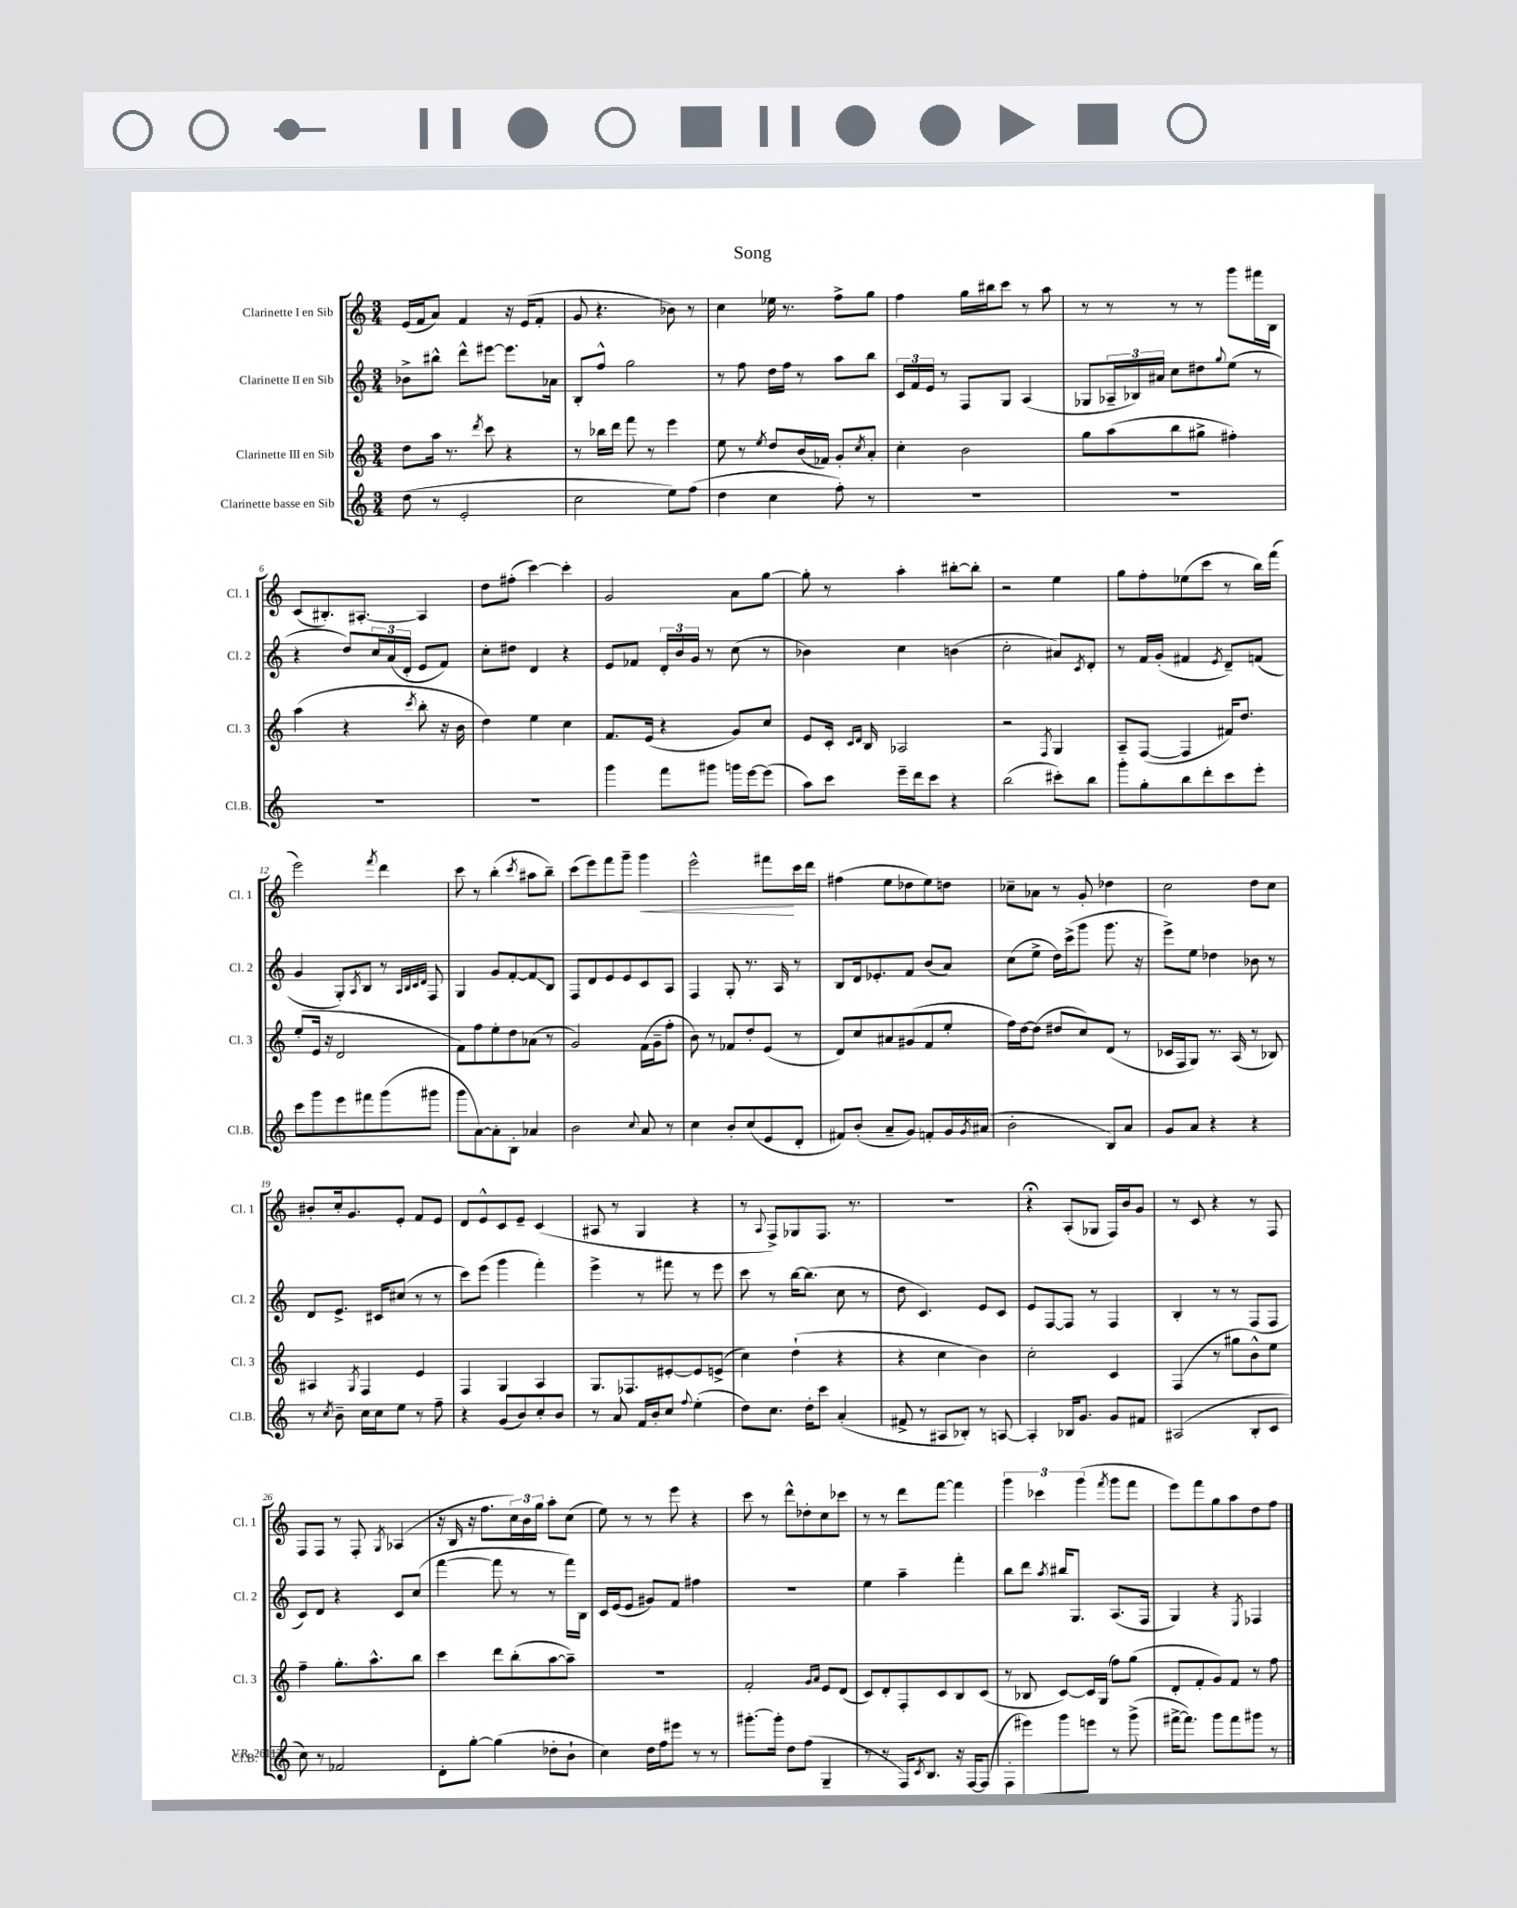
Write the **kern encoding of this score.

**kern	**kern	**kern	**kern
*staff4	*staff3	*staff2	*staff1
*clefG2	*clefG2	*clefG2	*clefG2
*k[]	*k[]	*k[]	*k[]
*M3/4	*M3/4	*M3/4	*M3/4
(8dd	8dd	8b-^	(16e
.	.	.	16f
8r	16aa	8bb#^^	8a)
.	8.r	.	.
2e'	.	8ddd^^	4f
.	8qddd	.	.
.	8ccc	[8eee#	.
.	4r	8.eee#]	16r
.	.	.	(16e
.	.	.	8f'
.	.	16a-	.
=	=	=	=
2cc	8r	8B'	8g
.	16bb-	8ff^^	4.r
.	16ddd	.	.
.	8fff	2gg	.
.	8r	.	.
8ee)	4eee	.	8b-)
(8ff	.	.	8r
=	=	=	=
4dd	8ee	8r	4cc
.	8r	8ff	.
.	8qee	.	.
4cc	8dd	16dd	16ee-
.	.	16ff	8.r
.	(16b	8r	.
.	16f-)	.	.
8ff')	8g'	8aa	8ff^
.	8qcc	.	.
8r	8a'	8bb	8gg
=	=	=	=
2.r	4cc'	24c	4ff
.	.	24f	.
.	.	24e	.
.	.	8r	.
.	2b	8F	16gg
.	.	.	16bb#
.	.	8G	8ccc
.	.	(4A	8r
.	.	.	8aa
=	=	=	=
2.r	8gg	8G-	8r
.	(8aa	24A-~	8r
.	.	24B-)	.
.	.	24a#	.
.	8bb	8cc	8r
.	8gg#^	8dd#	8r
.	.	8qqgg	.
.	4ff#')	(8ee	8ggg
.	.	8r	16fff#
.	.	.	16B
=	=	=	=
2.r	(4aa	4r	(8c
.	.	.	8.B#')
.	4r	8dd)	.
.	.	.	[8.A#'
.	.	24cc	.
.	.	(24a	.
.	.	24d'	.
.	8qccc	.	.
.	8bb'	8e	4A#]
.	16r	8f)	.
.	16b	.	.
=	=	=	=
2.r	4dd)	8cc'	8dd
.	.	8dd#	(8ff#'
.	4ee	4d	[4ccc)
.	4cc	4r	4ccc']
=	=	=	=
4ggg	8.f	8e	2g
.	.	8f-	.
.	(16e	.	.
8fff	4r	24d'	.
.	.	24b	.
.	.	24g	.
8ggg#	.	8r	.
16ggg	8g)	(8cc	8a
[16eee	.	.	.
(8eee]	8cc	8r	[8gg
=	=	=	=
8aa)	8e	4b-)	8gg']
8ccc	16c'	.	8r
.	16qqc	.	.
.	16qqd	.	.
.	16B	.	.
16eee~	2A-	4cc	4aa'
16ddd	.	.	.
8ccc	.	.	.
4r	.	(4b	[8bb#'
.	.	.	8bb#']
=	=	=	=
(2bb	2r	2cc'	2r
.	8qF	.	.
8ccc#')	4G	8a#)	4ee
.	.	8qc	.
8bb	.	8d'	.
=	=	=	=
8ggg'	8A~	8r	8gg
8gg'	([8F	16f	8ff'
.	.	(16g'	.
8bb	4F]	4f#	(8ee-
8ddd'	.	.	8ccc
.	.	8qe	.
8ccc	16f#)	8d~)	8r
.	8.dd	.	.
8eee'	.	(8f	16bb)
.	.	.	(16fff
=	=	=	=
8ccc	(8ee'	4g	2eee)
8ggg	16e	.	.
.	16r	.	.
8eee	2d	8G')	.
.	.	8qA	.
8fff#	.	8B	.
.	.	.	8qfff
(8ggg	.	8r	4ddd
.	.	32qqA	.
.	.	32qqB	.
.	.	32qqc	.
.	.	32qqd	.
8ggg#	.	8F	.
=	=	=	=
8ggg	8f)	4G	8ccc
[8a)	8ff	.	8r
8a']	8ee'	8g	(4bb'
8B'	8dd	[8f'	.
.	.	.	8qccc
4a-	(8a-	8f]	8aa#
.	8r	8B	8bb~)
=	=	=	=
2b	2g)	8F	(8ccc
.	.	8d	8eee)
.	.	8e	8fff
.	.	8e	8ggg~
8qqcc	.	.	.
8a	(16f	8c	4ggg
.	16g~	.	.
8r	8ff'	8A	.
=	=	=	=
4cc	8b)	4F	2eee^^
.	8r	.	.
8b'	8f-	8G'	.
(8cc	8dd'	8.r	.
8e	(8e	.	8fff#
.	.	16A	.
8d'	8r	8r	16ccc
.	.	.	16ddd
=	=	=	=
8f#)	8d)	8B	(4ff#
(8b'	8cc	16d	.
.	.	8.e-'	.
8a~	8a#	.	8ee
8g)	(8g#	8f	8dd-
8f'	8f	(8b	8ee)
16g	8ee'	8a)	8dd
8qg	.	.	.
(16a#	.	.	.
=	=	=	=
2b'	16ff)	(8cc	8cc-~
.	[16dd	.	.
.	(8dd]	8ee^	8a-
.	8dd#	16dd)	8r
.	.	(16ccc^	.
.	8cc)	8ggg	8g'
8B)	(8d	8.ggg	4dd-
8a	8r	.	.
.	.	16r	.
=	=	=	=
8g	16c-	8eee^)	2cc
.	16F	.	.
8a	8G)	8ee	.
4r	8.r	4dd-	.
.	(16A	.	.
4r	8r	8b-	8dd
.	8B-)	8r	8cc
=	=	=	=
8r	4A#	8d	8b#'
8qcc	.	.	.
8b~	.	8.e^	16cc'
.	.	.	8.g
.	8qG	.	.
16cc	4F	.	.
16cc	.	16c#	.
8ee	.	(8cc#	8e'
8r	4e	8r	8f
8ff~	.	8r	8e
=	=	=	=
4r	4F	8ccc)	8d
.	.	(8eee	8e^^
(8g	4G	4ggg	8c
8b)	.	.	8e~
8cc'	4A	4fff')	(4c
8b	.	.	.
=	=	=	=
8r	8.G	4eee^	8A#
8a	.	.	8r
.	8.F-	.	.
16f	.	8r	4G
16b'	.	.	.
8cc	[8e#'	8fff#	.
8qqff	.	.	.
(4ee'	8e#]	8r	4r
.	(8e^	8eee	.
=	=	=	=
8dd)	4cc)	8ccc	8r
.	.	.	8qqA
8.cc	.	8r	8F^)
.	(4dd`	[16bb	8G-
16dd'	.	(8.bb]	.
8ccc	.	.	8.F
(4a'	4r	8cc	.
.	.	.	8.r
.	.	8r	.
=	=	=	=
8f#^	4r	8dd	2.r
8r	.	4.c)	.
8A#	4cc	.	.
8B-')	.	.	.
8r	4b)	8e	.
[8A	.	8c	.
=	=	=	=
4A']	2cc'	8e	4r;
.	.	[8F	.
16B-	.	8F]	(8A'
8.g	.	.	.
.	.	8r	8G-
8g	4c	4F	16F)
.	.	.	16b
8f#	.	.	8g
=	=	=	=
(2A#	(4F	4B'	8r
.	.	.	8c
.	8r	8r	4r
.	8gg#	8r	.
8B'	8b^^)	(8F	8r
8c	8ee	8F	8F
=	=	=	=
8cc)	4ff~	8c)	8F
8r	.	8d	8F
2f-	8.gg'	4r	8r
.	.	.	8F'
.	8.aa^^	.	.
.	.	.	8qG
.	.	8c	(4A-
.	8bb	(8cc	.
=	=	=	=
8d'	4ccc	[4fff	16r
.	.	.	16B
[8gg'	.	.	16r
.	.	.	8.ff
(4gg]	8ddd	8fff]	.
.	(8bb'	8r	24cc)
.	.	.	24b
.	.	.	24gg
8dd-'	[8aa	8r	8aa'
8b`	8aa~])	16fff)	(8cc
.	.	16B	.
=	=	=	=
4cc)	2.r	16c	8ee)
.	.	(16e	.
.	.	8e	8r
16dd	.	8g#)	8r
16ff	.	.	.
8eee#	.	8f	8eee
8r	.	4ff#	4r
8r	.	.	.
=	=	=	=
[8.ggg#'	2f'	2.r	8ccc
.	.	.	8r
16ggg#']	.	.	.
8dd	.	.	8ddd^^
(8ff	.	.	8dd-'
.	16qqg	.	.
.	16qqa	.	.
4G~	8e	.	8cc
.	(8d	.	8ccc-
=	=	=	=
8r	8c)	4ee	8r
8r	8d'	.	8r
16F)	8F'	4aa~	8ddd
8qc	.	.	.
8.B	.	.	.
.	8c	.	[8fff
16r	8B	4fff'	4fff]
[16F	.	.	.
(8F]	(8c	.	.
=	=	=	=
8F'	8r	8bb	6ggg
8eee#)	8B-	8ddd	.
.	.	.	6ccc-
.	.	8qaa	.
8ggg	[8c)	16bb#	.
.	.	8.G	.
.	.	.	(6ggg
8eee	16c]	.	.
.	(16G	.	.
.	.	.	8qfff
8r	8ff)	(8.A	8ggg
(8ggg^	(8gg	.	8fff
.	.	16F	.
=	=	=	=
[16fff#^	8d'	4G)	8eee)
8.fff#])	.	.	.
.	8f'	.	8fff
8ggg	8g)	4r	8gg
8fff#	8f	.	8aa
.	.	8qE	.
8ggg#	8r	4F-	8dd
8r	8ff	.	8ff
==	==	==	==
*-	*-	*-	*-
